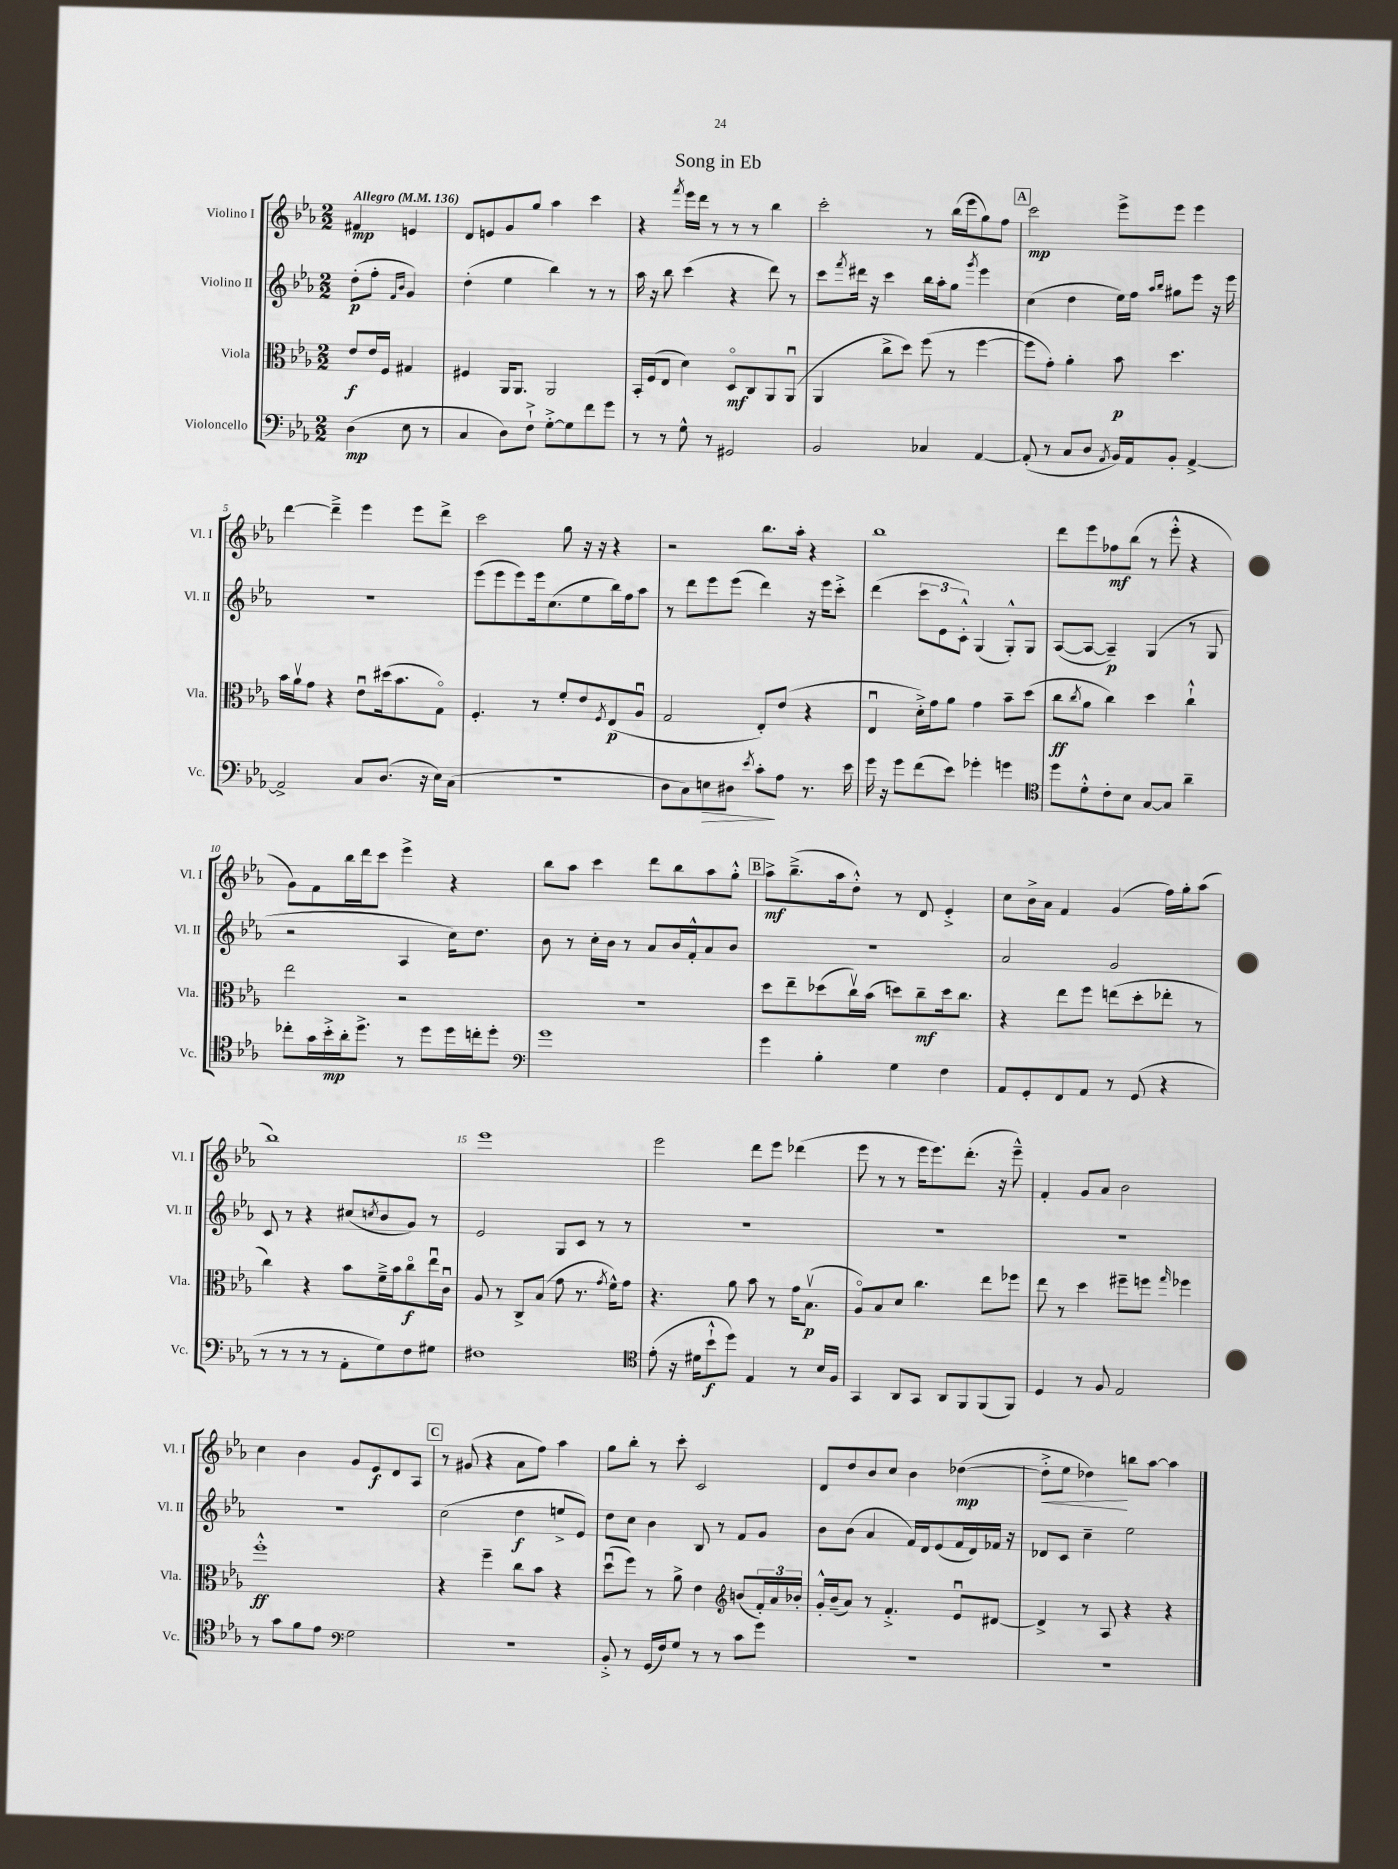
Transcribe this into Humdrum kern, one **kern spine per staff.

**kern	**dynam	**kern	**dynam	**kern	**dynam	**kern	**dynam
*part4	*part4	*part3	*part3	*part2	*part2	*part1	*part1
*staff4	*staff4	*staff3	*staff3	*staff2	*staff2	*staff1	*staff1
*I"Violoncello	*	*I"Viola	*	*I"Violino II	*	*I"Violino I	*
*I'Vc.	*	*I'Vla.	*	*I'Vl. II	*	*I'Vl. I	*
*clefF4	*	*clefC3	*	*clefG2	*	*clefG2	*
*k[b-e-a-]	*	*k[b-e-a-]	*	*k[b-e-a-]	*	*k[b-e-a-]	*
*M2/2	*	*M2/2	*	*M2/2	*	*M2/2	*
*MM136	*	*MM136	*	*MM136	*	*MM136	*
=	=	=	=	=	=	=	=
!	!	!	!	!	!	!LO:TX:a:B:t=Allegro	!
(4D\	mp	8e-/L	f	(8dd'\L	p	4f#X/	mp
.	.	16e-/L	.	8ff'\J	.	.	.
.	.	16F/JJ	.	.	.	.	.
.	.	.	.	16qqf/LL	.	.	.
.	.	.	.	16qqb-/JJ	.	.	.
8E-\	.	4G#X/	.	4g/)	.	4en/	.
8r	.	.	.	.	.	.	.
=1	=1	=1	=1	=1	=1	=1	=1
4C/	.	4F#X/	.	(4dd'\	.	8d/L	.
.	.	.	.	.	.	8en/	.
8D\L)	.	16AA-/KL	.	4ee-\	.	8g/	.
.	.	8.AA-/J	.	.	.	.	.
8F`^\J	.	.	.	.	.	8gg/J	.
[8G'^\L	.	2AA-/	.	4bb-\)	.	4aa-\	.
8G\]	.	.	.	.	.	.	.
8f\	.	.	.	8r	.	4ccc\	.
8g\J	.	.	.	8r	.	.	.
=2	=2	=2	=2	=2	=2	=2	=2
8r	.	16BB-'/LL	.	16aa-\	.	4r	.
.	.	(16F/J	.	16r	.	.	.
8r	.	8E-/J	.	8bb-\	.	.	.
.	.	.	.	.	.	8qfff/	.
8G^^\	.	4d\)	.	(4ccc\	.	16eee-\LL	.
.	.	.	.	.	.	16ddd\JJ	.
8r	.	.	.	.	.	8r	.
2GG#X/	.	8D/L	mf	4r	.	8r	.
.	.	8C/	.	.	.	8r	.
.	.	8AA-/	.	8ddd\)	.	4bb-\	.
.	.	(8AA-u/J	.	8r	.	.	.
=3	=3	=3	=3	=3	=3	=3	=3
2BB-/	.	4AA-/	.	8ccc\L	.	2ccc'\	.
.	.	.	.	8qfff/	.	.	.
.	.	.	.	16ddd#X\Jk	.	.	.
.	.	.	.	16r	.	.	.
.	.	8cc^\L	.	4ccc\	.	.	.
.	.	8dd\J)	.	.	.	.	.
4C-X/	.	(8ff\	.	16bb-\LL	.	8r	.
.	.	.	.	16aa-'\J	.	.	.
.	.	8r	.	8gg\J	.	(16bb-\LL	.
.	.	.	.	.	.	16eee-\J	.
.	.	.	.	8qggg/	.	.	.
[4AA-/	.	[4ff\	.	4eee-\	.	8gg\)	.
.	.	.	.	.	.	8ff\J	.
!!LO:REH:place=s1:t=A
=4	=4	=4	=4	=4	=4	=4	=4
(8AA-'/]	.	8ff\L]	.	(4cc\	.	2ccc\	mp
8r	.	8g'\J)	.	.	.	.	.
8C/L	.	4a-'\	.	4dd\	.	.	.
8D/J	.	.	.	.	.	.	.
8qAA-/	.	.	.	.	.	.	.
16BB-/LL)	.	8b-\	p	16ee-\LL)	.	8eee-^\L	.
16AA-/J	.	.	.	16ff\JJ	.	.	.
.	.	.	.	16qqaa-/LL	.	.	.
.	.	.	.	16qqbb-/JJ	.	.	.
8BB-'/J	.	4.dd\	.	8gg#X\L	.	8eee-\J	.
[4AA-^/	.	.	.	8eee-\J	.	4eee-\	.
.	.	.	.	16r	.	.	.
.	.	.	.	16eee-\	.	.	.
!!LO:LB:g=z
=5	=5	=5	=5	=5	=5	=5	=5
2AA-^/]	.	16b-\LL	.	1r	.	[4ddd\	.
.	.	16a-v\J	.	.	.	.	.
.	.	8g\J	.	.	.	.	.
.	.	4r	.	.	.	4ddd~^\]	.
8C/L	.	8e-u\L	.	.	.	4eee-\	.
(8.D/J	.	(16dd#X\k	.	.	.	.	.
.	.	8.b-\	.	.	.	.	.
.	.	.	.	.	.	8eee-\L	.
16r	.	.	.	.	.	.	.
16E-\LL)	.	8G\J)	.	.	.	8ddd^\J	.
(16C\JJ	.	.	.	.	.	.	.
=6	=6	=6	=6	=6	=6	=6	=6
1r	.	4.F'/	.	(8eee-\L	.	2ccc\	.
.	.	.	.	8eee-\	.	.	.
.	.	.	.	8eee-\)	.	.	.
.	.	8r	.	16eee-\k	.	.	.
.	.	.	.	(8.cc\	.	.	.
.	.	8f'/L	.	.	.	8gg\	.
.	.	8e-/	.	8ee-\	.	16r	.
.	.	.	.	.	.	16r	.
.	.	8qF/	.	.	.	.	.
.	.	(8E-/	p	16bb-\L)	.	4r	.
.	.	.	.	16ff\J	.	.	.
.	.	8A-u/J	.	8aa-\J	.	.	.
=7	=7	=7	=7	=7	=7	=7	=7
8D\L	.	2G/	.	8r	.	2r	.
8C\)	.	.	.	8ddd\L	.	.	.
!	!LO:HP:b	!	!	!	!	!	!
8En\	>	.	.	8eee-\	.	.	.
8D#X\J	.	.	.	(8eee-\J	.	.	.
8qe-/	.	.	.	.	.	.	.
8c'\L	.	8E-'/L)	.	4ddd\)	.	8.bb-\L	.
8A-\J	]	(8e-/J	.	.	.	.	.
.	.	.	.	.	.	16aa-'\Jk	.
8.r	.	4r	.	16r	.	4r	.
.	.	.	.	16eee-\KL	.	.	.
.	.	.	.	8ccc'^\J	.	.	.
16e-\	.	.	.	.	.	.	.
=8	=8	=8	=8	=8	=8	=8	=8
16g\	.	4E-u/	.	(4ddd\	.	1bb-	.
16r	.	.	.	.	.	.	.
8g\L	.	.	.	.	.	.	.
(8f\	.	16d'^\LL)	.	12ccc\L	.	.	.
.	.	16g\J	.	.	.	.	.
.	.	.	.	12e-\	.	.	.
8e-\J)	.	8a-\J	.	.	.	.	.
.	.	.	.	12c'^^\J)	.	.	.
4g-X'\	.	4g\	.	(4G/	.	.	.
4gn\	.	8b-~\L	.	8G'^^/L)	.	.	.
.	.	(8dd\J	.	8G/J	.	.	.
=9	=9	=9	=9	=9	=9	=9	=9
*clefC4	*	*	*	*	*	*	*
8dd\L	.	8cc\L	ff	([8A-/L	.	8ddd\L	.
.	.	8qcc/	.	.	.	.	.
8d'^^\	.	8a-\J	.	8A-/J_	.	8eee-\	.
8c'\	.	4cc\)	.	4A-~/])	p	8ff-X\	mf
8B-\J	.	.	.	.	.	(8bb-\J	.
[8G/L	.	4dd\	.	(4G/	.	8r	.
8G/J]	.	.	.	.	.	8eee-'^^\	.
4a-~\	.	4cc`^^\	.	8r	.	4r	.
.	.	.	.	8G/	.	.	.
!!LO:LB:g=z
=10	=10	=10	=10	=10	=10	=10	=10
8cc-X'\L	.	2ee-\	.	2r	.	8g\L)	.
16g\L	.	.	.	.	.	8f\	.
16b-'^\	mp	.	.	.	.	.	.
16a-'\J	.	.	.	.	.	16bb-\L	.
8.dd^\J	.	.	.	.	.	16ddd\J	.
.	.	.	.	.	.	8ccc\J	.
8r	.	2r	.	4A-/	.	4eee-^\	.
8dd\L	.	.	.	.	.	.	.
16dd\L	.	.	.	16cc\KL)	.	4r	.
16ccn'\J	.	.	.	8.dd\J	.	.	.
8dd'\J	.	.	.	.	.	.	.
=11	=11	=11	=11	=11	=11	=11	=11
*clefF4	*	*	*	*	*	*	*
1g	.	1r	.	8b-\	.	8bb-\L	.
.	.	.	.	8r	.	8aa-\J	.
.	.	.	.	16cc'\LL	.	4ccc\	.
.	.	.	.	16b-\JJ	.	.	.
.	.	.	.	8r	.	.	.
.	.	.	.	8a-/L	.	8ddd\L	.
.	.	.	.	16b-/L	.	8bb-\	.
.	.	.	.	16f'^^/J	.	.	.
.	.	.	.	8a-/	.	8aa-\	.
.	.	.	.	8b-/J	.	8gg'^^\J	.
!!LO:REH:place=s1:t=B
=12	=12	=12	=12	=12	=12	=12	=12
4g\	.	8dd\L	.	1r	.	8aa-^\L	mf
.	.	8ee-~\	.	.	.	(8.bb-~^\	.
4B-'\	.	(8dd-X\	.	.	.	.	.
.	.	.	.	.	.	16aa-\k	.
.	.	16ccv\L)	.	.	.	8dd'^^\J)	.
.	.	(16b-\JJ	.	.	.	.	.
4G\	.	8ddn\L)	.	.	.	8r	.
.	.	8cc~\	mf	.	.	8d/	.
4F\	.	16dd\k	.	.	.	4e-'^/	.
.	.	8.cc\J	.	.	.	.	.
=13	=13	=13	=13	=13	=13	=13	=13
8AA-/L	.	4r	.	2a-/	.	8cc\L	.
8GG'/	.	.	.	.	.	16b-^\L	.
.	.	.	.	.	.	16a-\JJ	.
8FF/	.	8ee-\L	.	.	.	4f/	.
8AA-/J	.	8ff\J	.	.	.	.	.
8r	.	(8een\L	.	2g/	.	(4g/	.
(8GG/	.	8dd'\	.	.	.	.	.
4r	.	8ee-X'\J	.	.	.	16ff\LL)	.
.	.	.	.	.	.	16gg'\J	.
.	.	8r	.	.	.	(8aa-\J	.
!!LO:LB:g=z
=14	=14	=14	=14	=14	=14	=14	=14
8r	.	4cc\)	.	8c/	.	1bb-)	.
8r	.	.	.	8r	.	.	.
8r	.	4r	.	4r	.	.	.
8r	.	.	.	.	.	.	.
8AA-'\L	.	8b-\L	.	(8cc#X/L	.	.	.
.	.	.	.	8qccn/	.	.	.
8G\)	.	16f~^\L	.	8b-/	.	.	.
.	.	16b-\J	.	.	.	.	.
8F\	.	8cc\	f	8g/J)	.	.	.
8G#X\J	.	16ee-u\L	.	8r	.	.	.
.	.	16cu\JJ	.	.	.	.	.
=15	=15	=15	=15	=15	=15	=15	=15
1F#X	.	8A-/	.	2e-/	.	1eee-	.
.	.	8r	.	.	.	.	.
.	.	8C^/L	.	.	.	.	.
.	.	(8B-/J	.	.	.	.	.
.	.	8g\	.	8G/L	.	.	.
.	.	8.r	.	8c/J	.	.	.
.	.	.	.	8r	.	.	.
.	.	8qg/	.	.	.	.	.
.	.	16f^^\KL)	.	.	.	.	.
.	.	8g\J	.	8r	.	.	.
=16	=16	=16	=16	=16	=16	=16	=16
*clefC4	*	*	*	*	*	*	*
(8e-'\	.	4.r	.	1r	.	2eee-\	.
16r	.	.	.	.	.	.	.
16d#X\KL	.	.	.	.	.	.	.
8b-`^^\	f	.	.	.	.	.	.
8dd\J)	.	8a-\	.	.	.	.	.
4E-/	.	8b-\	.	.	.	8ddd\L	.
.	.	8r	.	.	.	8eee-\J	.
8r	.	16g\KL	.	.	.	(4ddd-X\	.
.	.	(8.B-v\J	p	.	.	.	.
16B-/LL	.	.	.	.	.	.	.
16F/JJ	.	.	.	.	.	.	.
=17	=17	=17	=17	=17	=17	=17	=17
4GG/	.	8A-/L)	.	1r	.	8eee-\	.
.	.	8B-/	.	.	.	8r	.
8AA-/L	.	8d/J	.	.	.	8r	.
8GG/J	.	4.cc\	.	.	.	16eee-\KL	.
.	.	.	.	.	.	8.eee-\)	.
8AA-/L	.	.	.	.	.	.	.
8FF/	.	.	.	.	.	(8.ddd'\J	.
(8FF/	.	8ee-\L	.	.	.	.	.
.	.	.	.	.	.	16r	.
8FF/J)	.	8ff-X\J	.	.	.	8eee-~^^\)	.
=18	=18	=18	=18	=18	=18	=18	=18
4D/	.	8ee-\	.	1r	.	4f'/	.
.	.	8r	.	.	.	.	.
8r	.	4dd\	.	.	.	8g/L	.
8F/	.	.	.	.	.	8a-/J	.
2E-/	.	8ff#X~\L	.	.	.	2b-\	.
.	.	8ffn\J	.	.	.	.	.
.	.	16qqgg/	.	.	.	.	.
.	.	4ff-X\	.	.	.	.	.
!!LO:LB:g=z
=19	=19	=19	=19	=19	=19	=19	=19
8r	.	1ff'^^	ff	1r	.	4cc\	.
8g\L	.	.	.	.	.	.	.
8f\	.	.	.	.	.	4b-\	.
8e-\J	.	.	.	.	.	.	.
*clefF4	*	*	*	*	*	*	*
2G\	.	.	.	.	.	8g/L	.
.	.	.	.	.	.	8e-/	f
.	.	.	.	.	.	8d/	.
.	.	.	.	.	.	8A-/J	.
!!LO:REH:place=s1:t=C
=20	=20	=20	=20	=20	=20	=20	=20
1r	.	4r	.	(2cc\	.	8r	.
.	.	.	.	.	.	(8g#X/	.
.	.	4ff~\	.	.	.	4r	.
.	.	8cc\L	.	4dd\	f	8a-\L	.
.	.	8b-\J	.	.	.	8ff\J)	.
.	.	4r	.	8een^/L	.	4aa-\	.
.	.	.	.	8e-/J)	.	.	.
=21	=21	=21	=21	=21	=21	=21	=21
8BB-'^/	.	(8ddu\L	.	8dd\L	.	8gg\L	.
8r	.	8ff\J)	.	8cc\J	.	8bb-'\J	.
(16GG/LL	.	8r	.	4b-\	.	8r	.
16F/J)	.	.	.	.	.	.	.
8G/J	.	8a-^\	.	.	.	8ccc'\	.
8r	.	4e-\	.	8B-/	.	2c/	.
8r	.	.	.	8r	.	.	.
*	*	*clefG2	*	*	*	*	*
8c\L	.	(8bn/L	.	8f/L	.	.	.
8g\J	.	24f'/L)	.	8g/J	.	.	.
.	.	24a-/	.	.	.	.	.
.	.	24b-X'/JJ	.	.	.	.	.
=22	=22	=22	=22	=22	=22	=22	=22
1r	.	16g'^^/LL	.	8b-\L	.	8d/L	.
.	.	(16b-~/J	.	.	.	.	.
.	.	8a-/J)	.	(8b-\J	.	8dd/	.
.	.	8r	.	4a-/	.	8b-/	.
.	.	4.f'^/	.	.	.	8cc/J	.
.	.	.	.	16f/LL)	.	4b-\	.
.	.	.	.	16d/J	.	.	.
.	.	.	.	(8e-/	.	.	.
.	.	8e-u/L	.	16f/L	.	([4dd-X\	mp
.	.	.	.	16d/)	.	.	.
.	.	[8d#X/J	.	16f-X/JJ	.	.	.
.	.	.	.	16r	.	.	.
=23	=23	=23	=23	=23	=23	=23	=23
!	!	!	!	!	!	!	!LO:HP:b
1r	.	4d#^/]	.	8d-X/L	.	8dd-'^\L]	<
.	.	.	.	8c/J	.	8ee-\J	.
.	.	8r	.	4cc~\	.	4dd-X\)	.
.	.	8A-/	.	.	.	.	.
.	.	4r	.	2ee-\	.	8bbn\L	[
.	.	.	.	.	.	[8aa-\J	.
.	.	4r	.	.	.	4aa-\]	.
==	==	==	==	==	==	==	==
*-	*-	*-	*-	*-	*-	*-	*-
